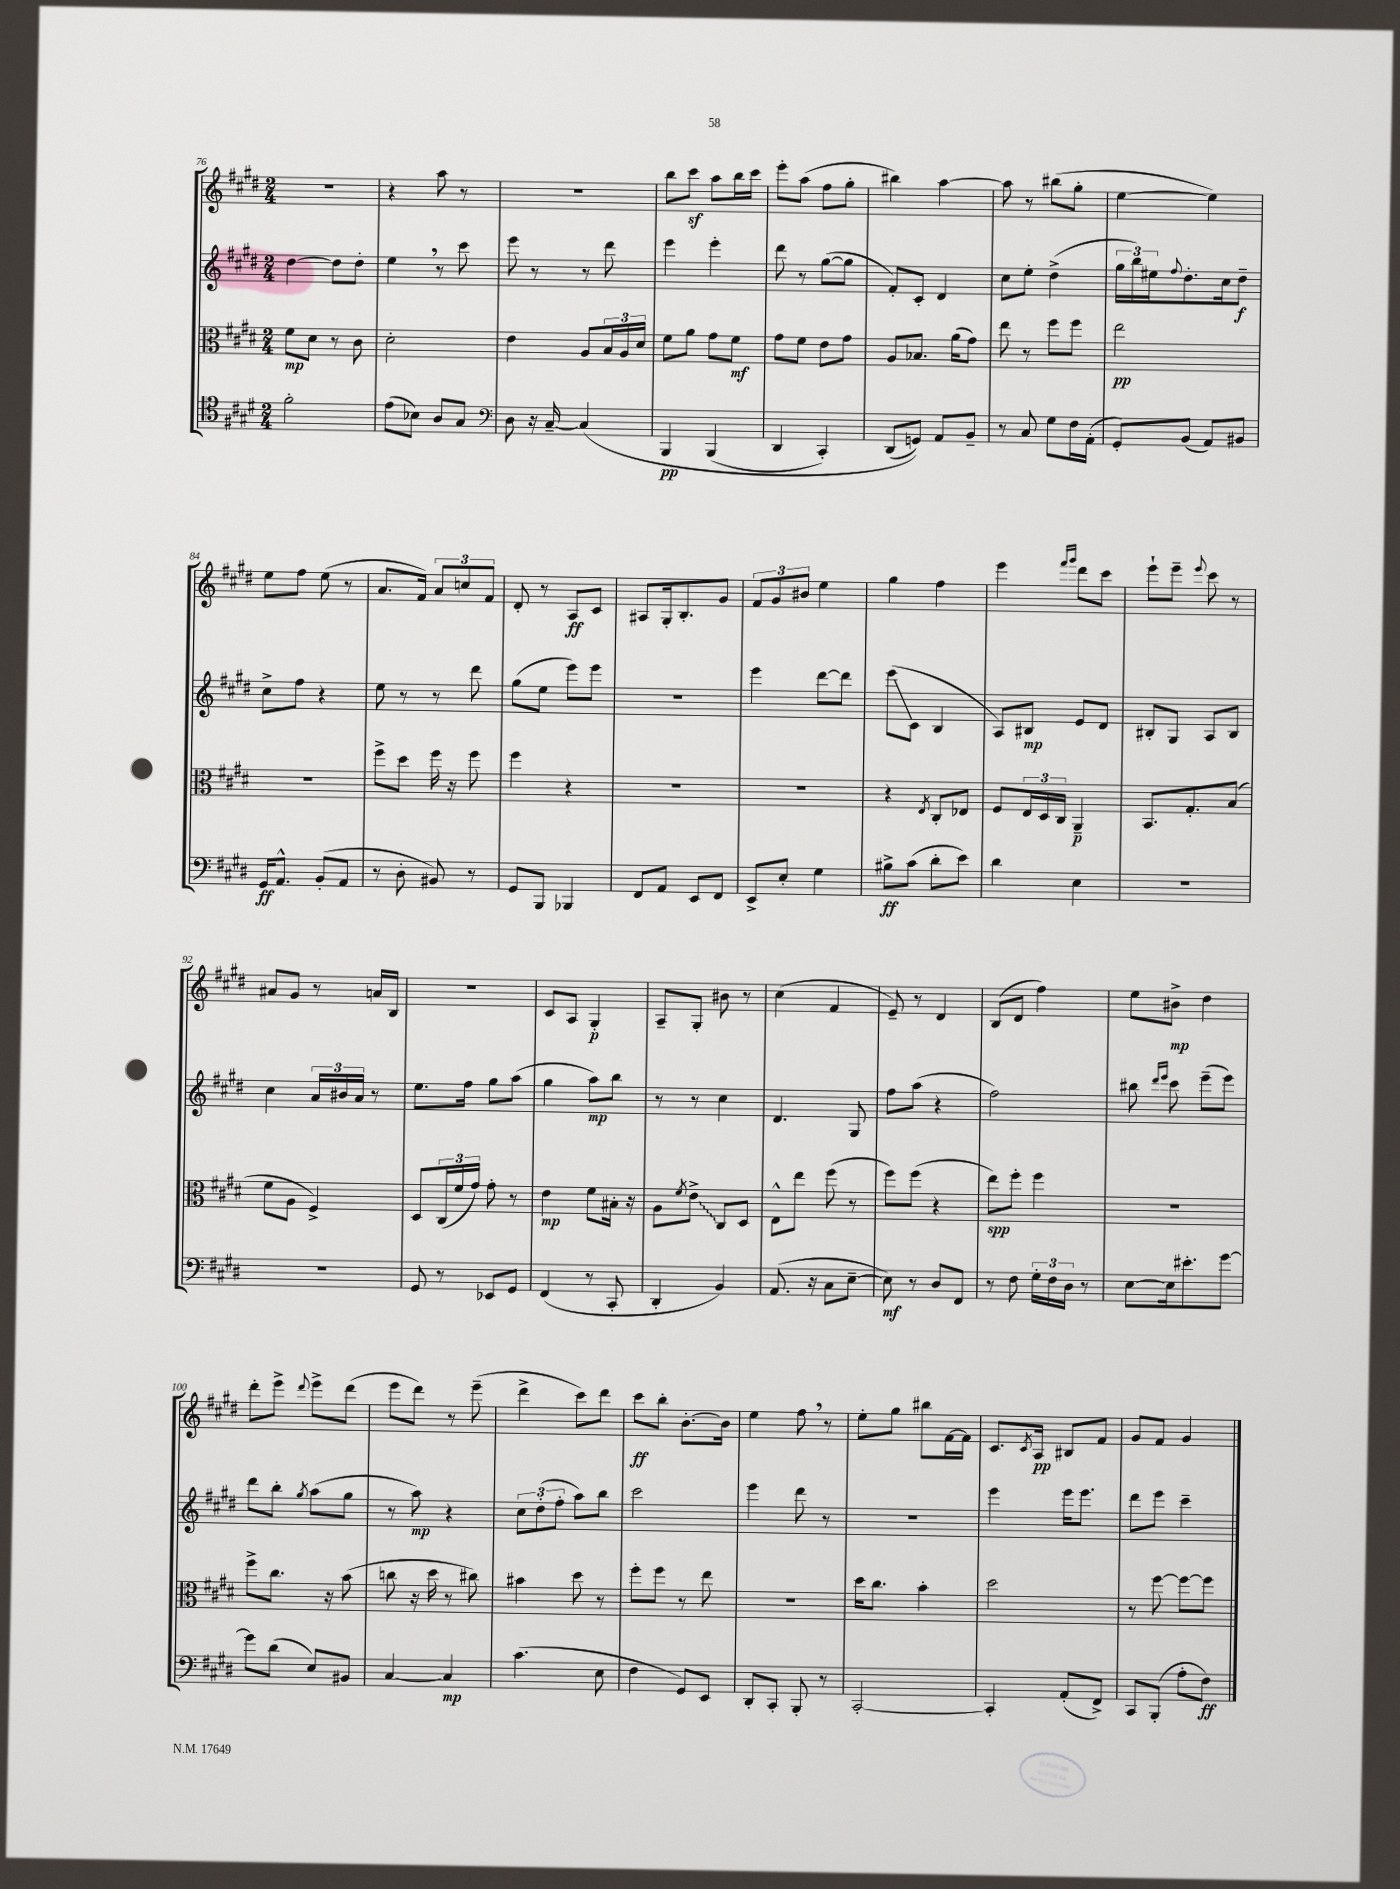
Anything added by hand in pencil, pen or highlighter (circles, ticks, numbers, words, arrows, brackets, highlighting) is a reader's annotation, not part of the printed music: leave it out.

**kern	**kern	**kern	**kern
*staff4	*staff3	*staff2	*staff1
*clefC4	*clefC3	*clefG2	*clefG2
*k[f#c#g#d#]	*k[f#c#g#d#]	*k[f#c#g#d#]	*k[f#c#g#d#]
*M2/4	*M2/4	*M2/4	*M2/4
2f#'	8f#	[4dd#	2r
.	8d#	.	.
.	8r	8dd#]	.
.	8c#	8dd#'	.
=	=	=	=
(8e	2d#'	4ee	4r
8B-)	.	.	.
8A	.	8r	8aa
8G#	.	8ccc#	8r
=	=	=	=
*clefF4	*	*	*
8D#	4e	8eee	2r
16r	.	8r	.
[16C#~	.	.	.
&(4C#]	8A	8r	.
.	24B	8ddd#	.
.	24A	.	.
.	24d#	.	.
=	=	=	=
4BBB	8f#	4eee	8bb
.	8a	.	8ccc#
(4BBB	8g#	4eee'	8aa
.	8f#	.	16bb
.	.	.	16ccc#
=	=	=	=
4DD#	8g#	8ddd#	8eee'
.	8f#	8r	(8aa
4CC#')	8e	([8gg#	8ff#
.	8g#	8gg#]	8gg#'
=	=	=	=
(8DD#	8A	8f#')	4bb#)
8GG)&)	8.B-	8c#'	.
8AA	.	4d#	[4aa
.	(16a	.	.
8BB~	8g#)	.	.
=	=	=	=
8r	8ee	8cc#	8aa]
8C#	8r	8ee'	8r
8G#	8ff#	(4dd#^	(8bb#
16F#	8ff#	.	8gg#'
(16AA'	.	.	.
=	=	=	=
8GG#')	2ee	24gg#	[4ee
.	.	24bb)	.
.	.	24ee#	.
.	.	8qqff#	.
(8BB	.	8.dd#'	.
8AA)	.	.	4ee])
.	.	16cc#	.
8BB#	.	8dd#~	.
=	=	=	=
16GG#	2r	8cc#^	8ee
8.AA^^	.	.	.
.	.	8ff#	8ff#
(8BB'	.	4r	(8ee
8AA	.	.	8r
=	=	=	=
8r	8ff#^	8ee	8.a
8D#'	8dd#	8r	.
.	.	.	16f#)
8BB#)	16ff#	8r	12a
.	16r	.	.
.	.	.	12cc
8r	8ff#	8ddd#	.
.	.	.	12f#
=	=	=	=
8GG#	4ff#	(8gg#	8d#'
8BBB	.	8ee	8r
4BBB-	4r	8eee)	8A
.	.	8eee	8c#
=	=	=	=
8FF#	2r	2r	8A#
8AA	.	.	16G#'
.	.	.	8.B'
8EE	.	.	.
8FF#	.	.	8g#
=	=	=	=
8EE^	2r	4eee	12f#
.	.	.	12g#
8E'	.	.	.
.	.	.	12b#
4G#	.	[8ddd#	4ee
.	.	8ddd#]	.
=	=	=	=
8B#^	4r	(8eee	4gg#
(8c#	.	8c#	.
.	8qE	.	.
8d#'	8C#'	4B	4ff#
8e)	8E-	.	.
=	=	=	=
4d#	8F#	8A)	4eee
.	24E	8B#	.
.	24D#	.	.
.	24C#	.	.
.	.	.	16qqfff#
.	.	.	16qqggg#
4E	4AA~	8e	8ddd#
.	.	8d#	8ccc#
=	=	=	=
2r	8.BB	8B#'	8eee`
.	.	8G#	8eee~
.	8.G#'	.	.
.	.	.	8qqeee
.	.	8A	8ccc#
.	(8B	8B#	8r
=	=	=	=
2r	8f#	4cc#	8a#
.	8A	.	8g#
.	4F#^)	24a	8r
.	.	24b#	.
.	.	24a	.
.	.	8r	16a
.	.	.	16B
=	=	=	=
8GG#	8D#	8.ee	2r
8r	(24C#	.	.
.	24f#	.	.
.	.	16ff#	.
.	24g#)	.	.
8EE-	8g#'	8gg#	.
8GG#	8r	(8aa	.
=	=	=	=
(4FF#	4e	4gg#	8c#
.	.	.	8A
8r	8f#	8aa)	4G#'
8CC#'	16B#'	8bb	.
.	16r	.	.
=	=	=	=
4DD#'	8A	8r	8A~
.	8qf#	.	.
.	8e^	8r	8G#'
4BB)	8C#	4cc#	8b#
.	8D#	.	8r
=	=	=	=
(8.AA	8E^^	4.d#	(4cc#
.	8ee	.	.
16r	.	.	.
8C#	(8ff#	.	4f#
[8E~	8r	8G#	.
=	=	=	=
8E])	8ff#)	8ff#	8e~)
8r	(8ff#	(8aa	8r
8D#	4r	4r	4d#
8FF#	.	.	.
=	=	=	=
8r	8ee)	2ff#)	(8B
8F#	8ff#'	.	8d#
24G#'	4ff#	.	4ff#)
24F#	.	.	.
24D#	.	.	.
8r	.	.	.
=	=	=	=
[8E	2r	8bb#	8ee
.	.	16qqddd#	.
.	.	16qqeee	.
16E]	.	8ccc#	8b#^
8.e#'	.	.	.
.	.	(8eee~	4dd#
[8g#	.	8eee)	.
=	=	=	=
8g#]	8ff#^	8ddd#	8ddd#'
(8d#	8.cc#	8bb'	8eee^
.	.	8qgg#	8qqddd#
8E)	.	(8aa	8eee^
.	16r	.	.
8BB#	(8b	8gg#	(8ddd#
=	=	=	=
[4C#	8cc	8r	8eee
.	16r	8aa)	8ddd#)
.	16dd#	.	.
4C#]	8r	4r	8r
.	8cc#)	.	(8eee~
=	=	=	=
(4.c#	4b#	12cc#	4ddd#^
.	.	(12dd#'	.
.	.	12ff#'	.
.	8dd#	8aa)	8ccc#)
8E	8r	8bb	8ddd#
=	=	=	=
4F#	8ff#'	2ccc#	8ccc#
.	8ff#	.	8bb'
8GG#)	8r	.	[8.b'
8EE	8ee	.	.
.	.	.	16b]
=	=	=	=
8DD#'	2r	4eee	4ee
8CC#'	.	.	.
8BBB'	.	8ddd#	8ff#
8r	.	8r	8r
=	=	=	=
[2CC#'	16dd#	2r	8ee'
.	8.cc#	.	.
.	.	.	8gg#
.	4b'	.	8bb#
.	.	.	[16f#
.	.	.	16f#]
=	=	=	=
4CC#']	2dd#	4eee	8.c#
.	.	.	8qc#
.	.	.	16A
(8AA'	.	16eee	8B#
.	.	8.eee	.
8FF#^)	.	.	8f#
=	=	=	=
8CC#	8r	8ddd#	8g#
(8BBB'	[8ff#	8eee	8f#
8A'	8ff#_	4ccc#~	4g#
8F#)	8ff#]	.	.
==	==	==	==
*-	*-	*-	*-
